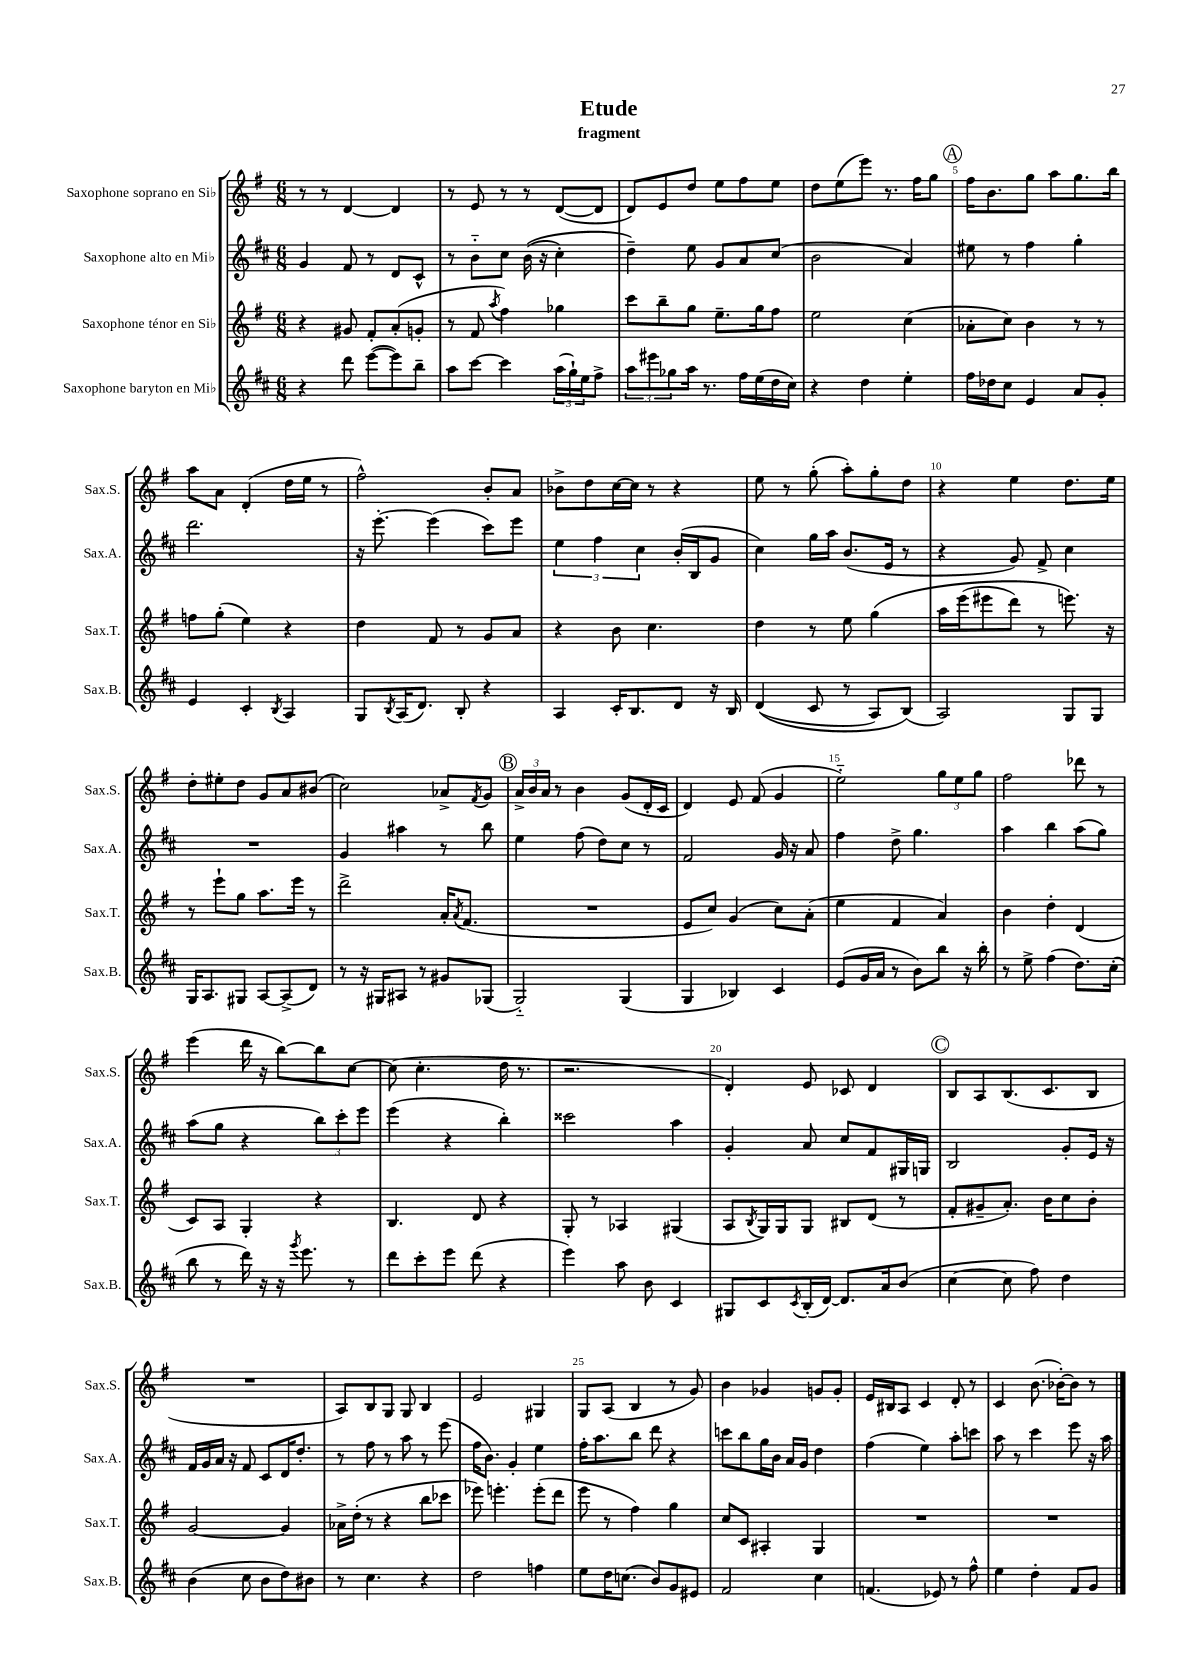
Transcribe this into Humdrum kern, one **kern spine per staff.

**kern	**kern	**kern	**kern
*part4	*part3	*part2	*part1
*staff4	*staff3	*staff2	*staff1
*I"Saxophone baryton en Mi♭	*I"Saxophone ténor en Si♭	*I"Saxophone alto en Mi♭	*I"Saxophone soprano en Si♭
*I'Sax.B.	*I'Sax.T.	*I'Sax.A.	*I'Sax.S.
*clefG2	*clefG2	*clefG2	*clefG2
*k[f#c#]	*k[f#]	*k[f#c#]	*k[f#]
*M6/8	*M6/8	*M6/8	*M6/8
=1	=1	=1	=1
4r	4r	4g/	8r
.	.	.	8r
8ddd\	8g#X/	8f#/	[4d/
([8eee\L	8f#'/L	8r	.
8eee\])	(8a'/	8d/L	4d/]
8bb~\J	8gn'/J	8c#^^/J	.
=2	=2	=2	=2
8aa\L	8r	8r	8r
[8ccc#\J	8f#/	8b\L	8e/
.	8qaa/	.	.
4ccc#\]	4ff#\)	8cc#\J	8r
.	.	((16b\	8r
.	.	16r	.
(24aa\LL	4gg-X\	4cc#'\)	([8d/L
24gg`\)	.	.	.
24ee\J	.	.	.
8ff#^\J	.	.	8d/J]
=3	=3	=3	=3
12aa\L	8ccc\L	4dd~\)	8d/L)
12eee#X\	.	.	.
.	8bb~\	.	8e/
12gg-X\	.	.	.
16aa\Jk	8gg\J	8ee\	8dd/J
8.r	.	.	.
.	8.ee~\L	8g/L	8ee\L
16ff#\LL	.	8a/	8ff#\
(16ee\	16gg\k	.	.
16dd\	8ff#\J	(8cc#/J	8ee\J
16cc#\JJ)	.	.	.
=4	=4	=4	=4
4r	2ee\	2b\	8dd\L
.	.	.	(8ee\
4dd\	.	.	8eee\J)
.	.	.	8.r
4ee'\	(4cc\	4a/)	.
.	.	.	16ff#\KL
.	.	.	8gg\J
!!LO:REH:place=s1:t=A
=5	=5	=5	=5
16ff#\LL	8a-X'\L	8ee#X\	16ff#\KL
16dd-X\J	.	.	8.b\
8cc#\J	8cc\J)	8r	.
4e/	4b\	4ff#\	8gg\J
.	.	.	8aa\L
8a/L	8r	4gg'\	8.gg\
8g'/J	8r	.	.
.	.	.	16bb\Jk
!!LO:LB:g=z
=6	=6	=6	=6
4e/	8ffn\L	2.ddd\	8aa\L
.	(8gg'\J	.	8a\J
4c#'/	4ee\)	.	(4d'/
8qB/	.	.	.
4A/	4r	.	16dd\LL
.	.	.	16ee\JJ
.	.	.	8r
=7	=7	=7	=7
8G/L	4dd\	16r	2ff#^^\)
.	.	[8.eee'\	.
8qB/	.	.	.
(16A/K	.	.	.
8.d/J)	.	.	.
.	8f#/	(4eee\]	.
8B'/	8r	.	.
4r	8g/L	8ccc#\L)	8b'/L
.	8a/J	8eee\J	8a/J
=8	=8	=8	=8
4A/	4r	6ee\	8b-X^\L
.	.	.	8dd\
.	.	6ff#\	.
16c#'/KL	8b\	.	[16cc\L
8.B/	.	.	16cc\JJ]
.	.	6cc#\	.
.	4.cc\	.	8r
8d/J	.	(16b'/LL	4r
.	.	16B/J	.
16r	.	8g/J	.
16B/	.	.	.
=9	=9	=9	=9
((4d/	4dd\	4cc#\)	8ee\
.	.	.	8r
8c#/	8r	16gg\LL	(8gg'\
.	.	16aa\JJ	.
8r	8ee\	(8.b/L	8aa'\L)
8A/L)	(4gg\	.	8gg'\
.	.	16e/Jk	.
(8B/J)	.	8r	8dd\J
=10	=10	=10	=10
2A/)	16aa\LL	4r	4r
.	(16eee\J	.	.
.	8eee#X\	.	.
.	8ddd\J)	8g/)	4ee\
.	8r	8f#^/	.
8G/L	8.eeen\)	4cc#\	8.dd\L
8G/J	.	.	.
.	16r	.	16ee\Jk
!!LO:LB:g=z
=11	=11	=11	=11
16G/KL	8r	2.r	8dd'\L
8.A/	.	.	.
.	8eee`\L	.	8ee#X'\
8G#X/J	8gg\J	.	8dd\J
[8A/L	8.aa\L	.	8g/L
(8A^/]	.	.	8a/
.	16eee\Jk	.	.
8d/J)	8r	.	(8b#X/J
=12	=12	=12	=12
8r	2ddd^\	4g/	2cc\)
16r	.	.	.
16G#X/KL	.	.	.
8A#X/J	.	4aa#X\	.
8r	.	.	.
8g#X/L	16a'/KL	8r	8a-X^/L
.	8qa/	.	.
.	(8.f#/J	.	.
.	.	.	8qf#/
(8G-X/J	.	8bb\	8g/J
!!LO:REH:place=s1:t=B
=13	=13	=13	=13
2G/)	2.r	4ee\	24a^/LL
.	.	.	24b/
.	.	.	24a/JJ
.	.	.	8r
.	.	(8ff#\	4b\
.	.	8dd\L)	.
(4G/	.	8cc#\J	(8g/L
.	.	8r	16d'/L
.	.	.	16c/JJ
=14	=14	=14	=14
4G/	8e/L	2f#/	4d/)
.	8cc/J)	.	.
4B-X/)	(4g/	.	8e/
.	.	.	(8f#/
4c#/	8cc\L)	16g/	4g/
.	.	16r	.
.	(8a'\J	8a/	.
=15	=15	=15	=15
(8e/L	4ee\	4ff#\	2ee\)
16g/L	.	.	.
16a/JJ	.	.	.
8r	4f#/	8dd^\	.
8b\L)	.	4.gg\	.
8bb\J	4a/)	.	12gg\L
.	.	.	12ee\
16r	.	.	.
.	.	.	12gg\J
16bb'\	.	.	.
=16	=16	=16	=16
8r	4b\	4aa\	2ff#\
8ee^\	.	.	.
(4ff#\	4dd'\	4bb\	.
8.dd\L)	(4d/	(8aa\L	8ddd-X\
.	.	8gg\J)	8r
(16cc#'\Jk	.	.	.
!!LO:LB:g=z
=17	=17	=17	=17
8bb\	8c/L)	(8aa\L	(4eee\
8r	8A/J	8gg\J	.
16ddd\)	4G'/	4r	16ddd\
16r	.	.	16r
16r	.	.	[8bb\L)
8qggg/	.	.	.
8.eee\	.	.	.
.	4r	12bb\L)	8bb\]
.	.	12ccc#'\	.
8r	.	.	[8cc\J
.	.	12eee\J	.
=18	=18	=18	=18
8ddd\L	4.B/	(4eee\	(8cc\]
8ccc#'\	.	.	4.cc'\
8eee\J	.	4r	.
(8ddd\	8d/	.	.
4r	4r	4bb'\)	16dd\
.	.	.	8.r
=19	=19	=19	=19
4eee\)	8G'/	2ccc##X\	2.r
.	8r	.	.
8aa\	4A-X/	.	.
8b\	.	.	.
4c#/	(4G#X/	4aa\	.
=20	=20	=20	=20
8G#X/L	8A/L	4g'/	4d'/)
.	8qB/	.	.
8c#/	16G/L)	.	.
.	16G/J	.	.
8qc#/	.	.	.
(16B'/L	8G/J	8a/	8e/
[16d/JJ)	.	.	.
8.d/L]	8B#X/L	8cc#/L	8c-X/
.	(8d/J	8f#/	4d/
16a/k	.	.	.
(8b/J	8r	16G#X/L	.
.	.	16Gn/JJ	.
!!LO:REH:place=s1:t=C
=21	=21	=21	=21
[4cc#\	8f#'/L	2B/	8B/L
.	8g#X~/	.	8A/
8cc#\]	8.a'/J)	.	(8.B/
8ff#\)	.	.	.
.	16b\KL	.	8.c/
4dd\	8cc\	8g'/L	.
.	8b'\J	16e/Jk	8B/J
.	.	16r	.
!!LO:LB:g=z
=22	=22	=22	=22
(4b\	[2g/	16f#/LL	2.r
.	.	16g/	.
.	.	16a/JJ	.
.	.	16r	.
8cc#\	.	8f#/	.
8b\L	.	8c#/L	.
8dd\)	4g/]	16d/K	.
.	.	8.dd'/J	.
8b#X\J	.	.	.
=23	=23	=23	=23
8r	16a-X^\LL	8r	8A/L)
.	(16dd'\JJ	.	.
4.cc#\	8r	8ff#\	8B/
.	4r	8r	8G/J
.	.	8aa\	8G/
4r	8bb\L	8r	4B/
.	8ccc-X\J	(8eee\	.
=24	=24	=24	=24
2dd\	8eee-X\)	16ff#\KL	2e/
.	.	8.b\J)	.
.	4.eeen'\	.	.
.	.	4g'/	.
4ffn\	(8eee'\L	4ee\	4G#X/
.	8ddd\J	.	.
=25	=25	=25	=25
8ee\L	8eee\	16ff#'\KL	8G/L
.	.	8.aa\	.
16dd\K	8r	.	(8A/J
(8.ccn\J	.	.	.
.	4ff#\)	8bb\J	4B/
8b/L)	.	8ddd\	.
8g/	4gg\	4r	8r
8e#X/J	.	.	8g/)
=26	=26	=26	=26
2f#/	8cc/L	8cccn\L	4b\
.	8c/J	8bb\	.
.	4A#X'/	16gg\L	4g-X/
.	.	16b\JJ	.
.	.	16a/LL	.
.	.	16g/JJ	.
4cc#\	4G/	4dd\	8gn/L
.	.	.	8g'/J
=27	=27	=27	=27
(4.fn/	2.r	(4ff#\	16e/LL
.	.	.	16B#X/J
.	.	.	8A/J
.	.	4ee\)	4c/
8e-X/)	.	.	.
8r	.	8aa'\L	8d'/
8ff#^^\	.	8cccn\J	8r
=28	=28	=28	=28
4ee\	2.r	8aa\	4c/
.	.	8r	.
4dd'\	.	4ccc#\	(8.b\
.	.	.	[16b-X'\KL)
8f#/L	.	8eee\	8b-\J]
8g/J	.	16r	8r
.	.	16aa\	.
==	==	==	==
*-	*-	*-	*-
